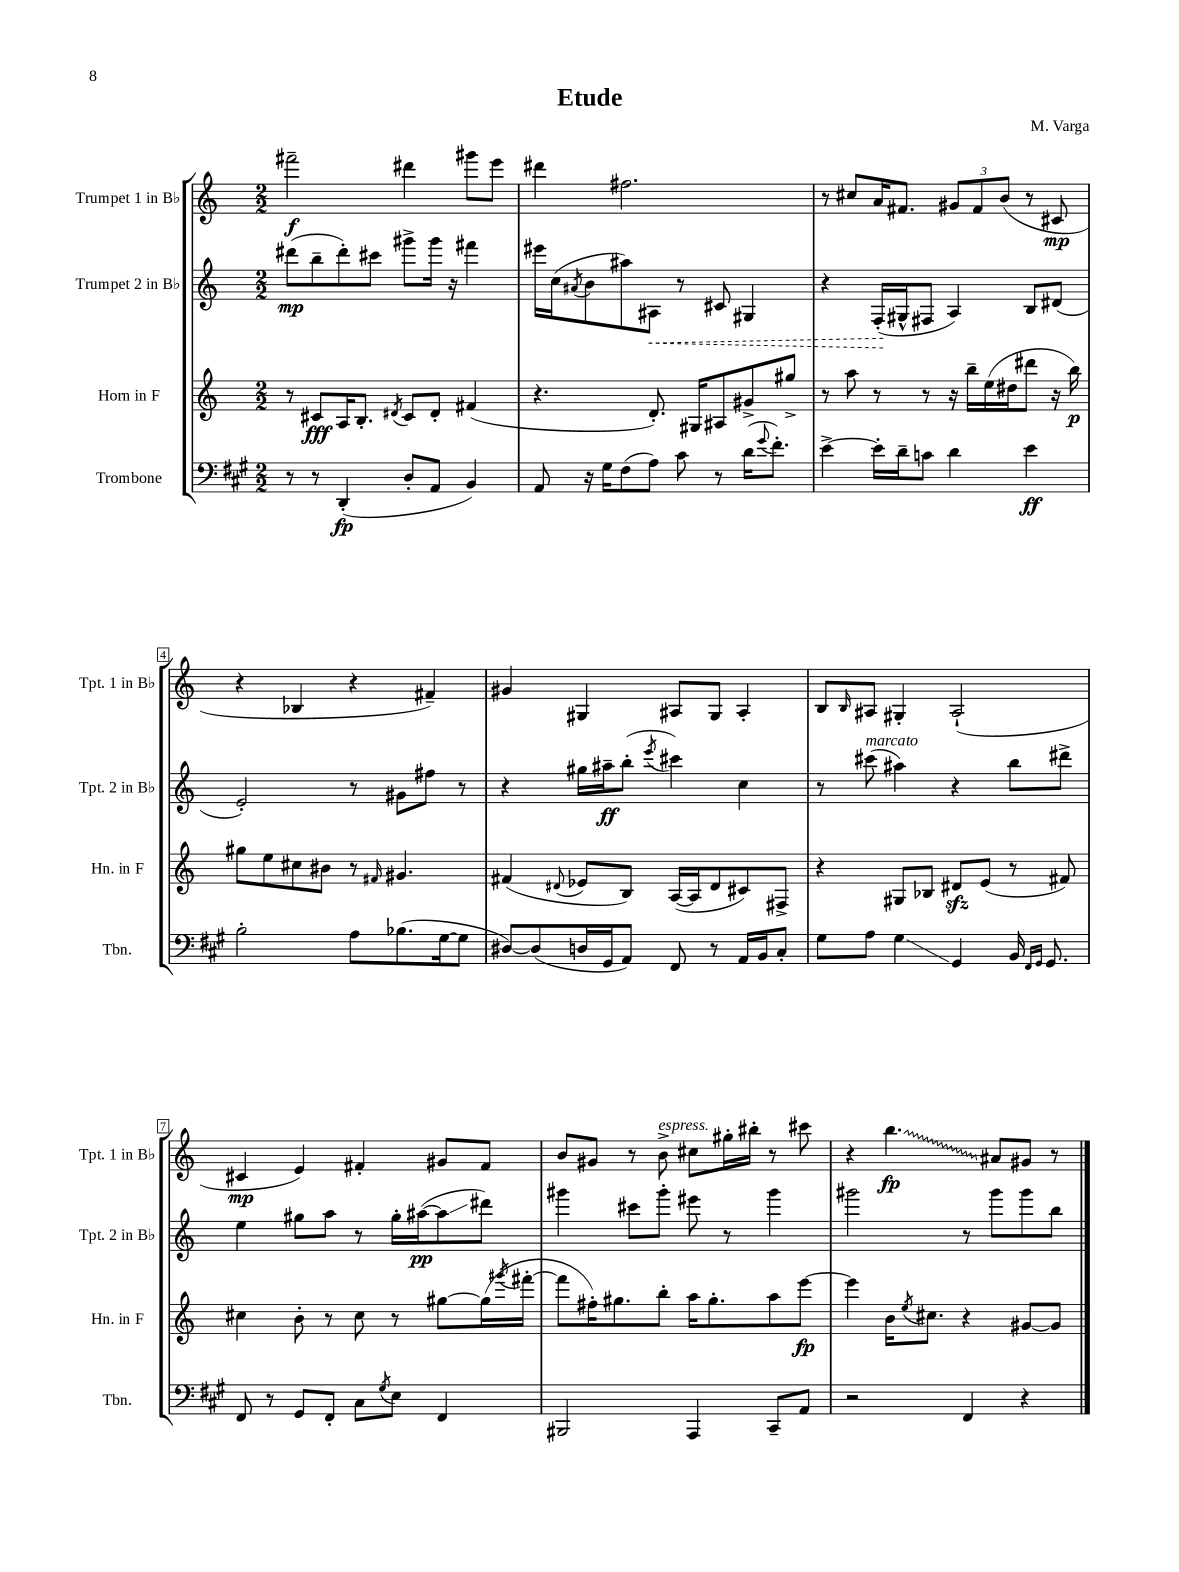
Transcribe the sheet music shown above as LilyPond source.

\header { title = "Etude" composer = "M. Varga" }
<<
\new StaffGroup <<
\new Staff = "s0" \with { instrumentName = "Trumpet 1 in Bb" shortInstrumentName = "Tpt. 1 in Bb" } {
    \clef treble \key c \major \numericTimeSignature \time 2/2
    fis'''2--\f dis'''4 gis'''8 e'''8 |
    dis'''4 fis''2. |
    r8 cis''8 a'16 fis'8. \tuplet 3/2 { gis'8 fis'8 b'8( } r8 cis'8\mp |
    r4 bes4 r4 fis'4--) |
    gis'4 gis4 ais8 gis8 ais4-. |
    b8 \grace { b16 } ais8 gis4-. ais2-!( |
    cis'4\mp e'4) fis'4-. gis'8 fis'8 |
    b'8 gis'8 r8 b'8->^\markup { \italic "espress." } cis''8 gis''16-. bis''16-. r8 cis'''8 |
    r4 \once \override Glissando.style = #'zigzag b''4.\glissando\fp ais'8 gis'8 r8 \bar "|." |
}
\new Staff = "s1" \with { instrumentName = "Trumpet 2 in Bb" shortInstrumentName = "Tpt. 2 in Bb" } {
    \clef treble \key c \major \numericTimeSignature \time 2/2
    dis'''8\mp( b''8-- dis'''8-.) cis'''8 gis'''8-> gis'''16 r16 fis'''4 |
    eis'''16 c''16( \acciaccatura { ais'8 } b'8 ais''8) \once \override Hairpin.style = #'dashed-line ais8\< r8 cis'8 gis4 |
    r4 f16-.\!( gis16-^ fis8 a4) b8 dis'8( |
    e'2-.) r8 gis'8 fis''8 r8 |
    r4 gis''16 ais''16--\ff b''8-.( \acciaccatura { e'''8 } cis'''4) c''4 |
    r8 cis'''8^\markup { \italic "marcato" }( ais''4) r4 b''8 dis'''8-> |
    e''4 gis''8 a''8 r8 gis''16-. ais''16~\pp( ais''8\glissando dis'''8) |
    gis'''4 cis'''8 gis'''8-. eis'''8 r8 gis'''4 |
    gis'''2 r8 gis'''8 gis'''8 b''8 \bar "|." |
}
\new Staff = "s2" \with { instrumentName = "Horn in F" shortInstrumentName = "Hn. in F" } {
    \clef treble \key c \major \numericTimeSignature \time 2/2
    r8 cis'8\fff a16 b8.-. \acciaccatura { dis'8 } cis'8 dis'8-. fis'4( |
    r4. d'8.-.) gis16 ais8 gis'8-> gis''8-> |
    r8 a''8 r8 r8 r16 b''16-- e''16( dis''16 dis'''8 r16 b''16\p) |
    gis''8 e''8 cis''8 bis'8 r8 \grace { fis'16 } gis'4. |
    fis'4( \appoggiatura { dis'8 } ees'8 b8) a16~( a16 dis'8 cis'8) fis8-> |
    r4 gis8 bes8 dis'8\sfz e'8( r8 fis'8) |
    cis''4 b'8-. r8 cis''8 r8 gis''8~ gis''16( \acciaccatura { gis'''8 } fis'''16~-. |
    fis'''8 fis''16-.) gis''8. b''8-. a''16 gis''8.-. a''8 e'''8~\fp |
    e'''4 b'16 \acciaccatura { e''8 } cis''8. r4 gis'8~ gis'8 \bar "|." |
}
\new Staff = "s3" \with { instrumentName = "Trombone" shortInstrumentName = "Tbn." } {
    \clef bass \key a \major \numericTimeSignature \time 2/2
    r8 r8 d,4-.\fp( d8-. a,8 b,4) |
    a,8 r16 gis16 fis8( a8) cis'8 r8 d'16( \appoggiatura { gis'8 } fis'8.-.) |
    e'4~-> e'16-. d'16-- c'8 d'4 e'4\ff |
    b2-. a8 bes8.( gis16~ gis8 |
    dis8~) dis8( d16 gis,16 a,8) fis,8 r8 a,16 b,16 cis8-. |
    gis8 a8 gis4\glissando gis,4 b,16 \grace { fis,16 gis,16 } gis,8. |
    fis,8 r8 gis,8 fis,8-. cis8 \acciaccatura { gis8 } e8 fis,4 |
    bis,,2 a,,4 cis,8-- a,8 |
    r2 fis,4 r4 \bar "|." |
}
>>
>>
\layout { \context { \Score \override BarNumber.stencil = #(make-stencil-boxer 0.1 0.3 ly:text-interface::print) } }
